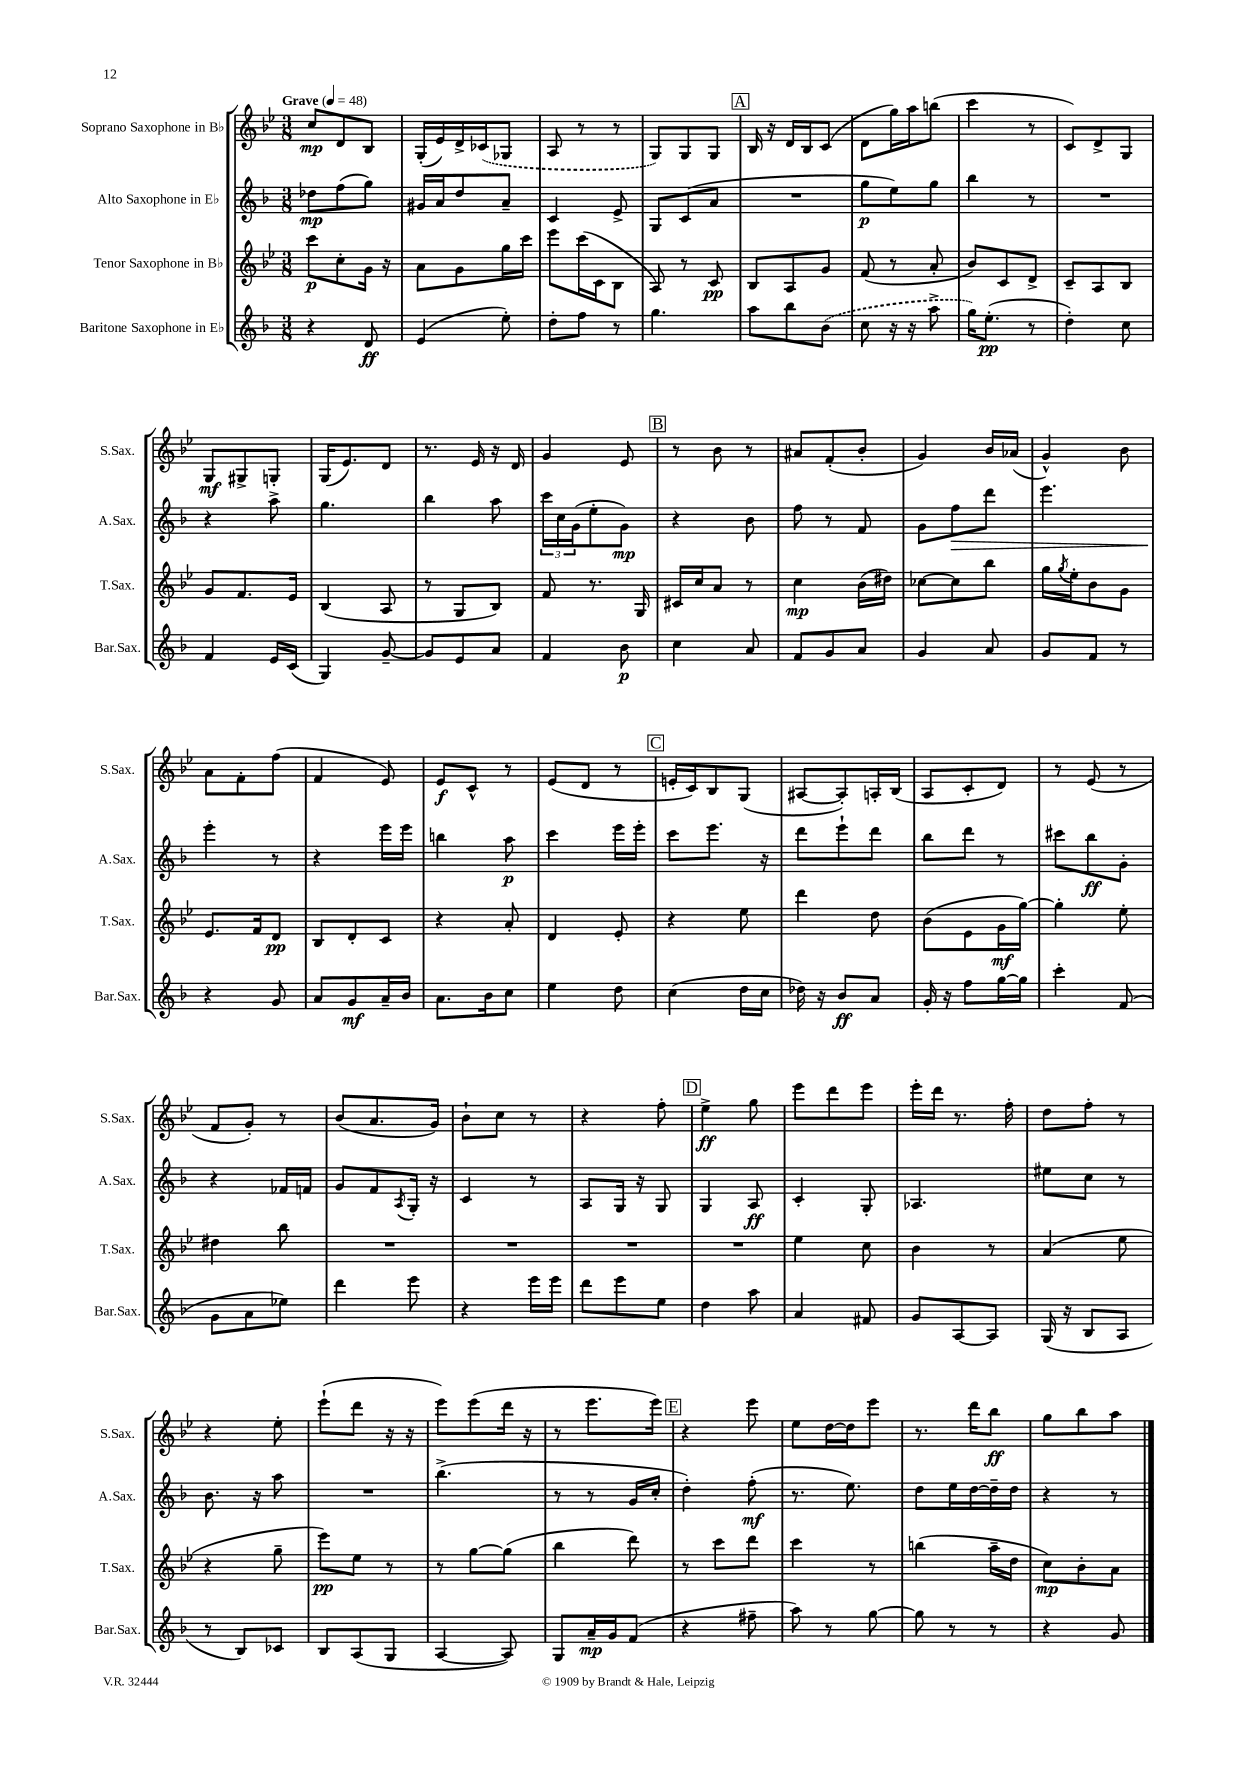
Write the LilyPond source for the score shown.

<<
\new StaffGroup <<
\new Staff = "s0" \with { instrumentName = "Soprano Saxophone in Bb" shortInstrumentName = "S.Sax." } {
    \clef treble \key bes \major \numericTimeSignature \time 3/8 \tempo "Grave" 4 = 48
    c''8\mp d'8 bes8 |
    g16-.( ees'16) d'16-> \once \slurDashed ces'16( ges8 |
    a8 r8 r8 |
    g8) g8 g8 |
    \mark \markup { \box "A" } bes16 r16 d'16 bes16 c'8( |
    d'8 g''16) a''16 b''8( |
    c'''4 r8 |
    c'8) d'8-> g8 |
    g8\mf gis8-> g8-. |
    g16( ees'8.) d'8 |
    r8. ees'16 r16 d'16 |
    g'4 ees'8 |
    \mark \markup { \box "B" } r8 bes'8 r8 |
    ais'8 f'8-.( bes'8-. |
    g'4) bes'16 aes'16( |
    g'4-^) bes'8 |
    a'8 f'8-. f''8( |
    f'4 ees'8) |
    ees'8\f c'8-^ r8 |
    ees'8( d'8 r8 |
    \mark \markup { \box "C" } e'16-. c'16) bes8 g8( |
    ais8~ ais8-.) a16-. bes16( |
    a8 c'8-. d'8) |
    r8 ees'8( r8 |
    f'8 g'8-.) r8 |
    bes'8( a'8. g'16) |
    bes'8-! c''8 r8 |
    r4 f''8-. |
    \mark \markup { \box "D" } ees''4->\ff g''8 |
    ees'''8 d'''8 ees'''8 |
    ees'''16-. d'''16 r8. f''16-. |
    d''8 f''8-. r8 |
    r4 ees''8-. |
    ees'''8-!( d'''8 r16 r16 |
    ees'''8) ees'''8( d'''16 r16 |
    r8 ees'''8. ees'''16) |
    \mark \markup { \box "E" } r4 ees'''8 |
    ees''8 d''16~ d''16 ees'''8 |
    r8. d'''16 bes''8\ff |
    g''8 bes''8 a''8 \bar "|." |
}
\new Staff = "s1" \with { instrumentName = "Alto Saxophone in Eb" shortInstrumentName = "A.Sax." } {
    \clef treble \key f \major \numericTimeSignature \time 3/8
    des''8\mp f''8( g''8) |
    gis'16 a'16 d''8 a'8-- |
    c'4 e'8-> |
    g8 c'8( a'8 |
    \mark \markup { \box "A" } R4. |
    g''8\p e''8) g''8 |
    bes''4 r8 |
    R4. |
    r4 a''8-> |
    g''4. |
    bes''4 a''8 |
    \tuplet 3/2 { c'''16 c''16 g'16( } e''8-. g'8\mp) |
    \mark \markup { \box "B" } r4 bes'8 |
    f''8 r8 f'8 |
    g'8 f''8\> d'''8 |
    e'''4. |
    e'''4-.\! r8 |
    r4 e'''16 e'''16 |
    b''4 a''8\p |
    c'''4 e'''16 e'''16-. |
    \mark \markup { \box "C" } c'''8 e'''8. r16 |
    d'''8 e'''8-! d'''8 |
    bes''8 d'''8 r8 |
    cis'''8 bes''8\ff g'8-. |
    r4 fes'16 f'16 |
    g'8 f'8 \acciaccatura { a8 } g16-. r16 |
    c'4 r8 |
    a8 g16 r16 g8 |
    \mark \markup { \box "D" } g4 a8\ff |
    c'4-. g8-. |
    aes4. |
    eis''8 c''8 r8 |
    bes'8. r16 a''8 |
    R4. |
    bes''4.->( |
    r8 r8 g'16 c''16-. |
    \mark \markup { \box "E" } d''4-.) f''8-.\mf( |
    r8. e''8.) |
    d''8 e''16 d''16~ d''16-- d''16 |
    r4 r8 \bar "|." |
}
\new Staff = "s2" \with { instrumentName = "Tenor Saxophone in Bb" shortInstrumentName = "T.Sax." } {
    \clef treble \key bes \major \numericTimeSignature \time 3/8
    c'''8\p c''8-. g'16 r16 |
    a'8 g'8 g''16 c'''16 |
    ees'''8 c'''16( c'16 bes8 |
    a8) r8 c'8\pp |
    \mark \markup { \box "A" } bes8 a8 g'8 |
    f'8( r8 a'8-. |
    bes'8) c'8 d'8-> |
    c'8-- a8 bes8 |
    g'8 f'8. ees'16 |
    bes4( a8 |
    r8 g8 bes8) |
    f'8 r8. g16 |
    \mark \markup { \box "B" } cis'16 c''16 a'8 r8 |
    c''4\mp bes'16( dis''16) |
    ces''8~ ces''8 bes''8 |
    g''16 \acciaccatura { g''8 } ees''16-. bes'8 g'8 |
    ees'8. f'16 d'8\pp |
    bes8 d'8-. c'8 |
    r4 a'8-. |
    d'4 ees'8-. |
    \mark \markup { \box "C" } r4 ees''8 |
    d'''4 d''8 |
    bes'8( ees'8 g'16\mf g''16~) |
    g''4-. ees''8-. |
    dis''4 bes''8 |
    R4. |
    R4. |
    R4. |
    \mark \markup { \box "D" } R4. |
    ees''4 c''8 |
    bes'4 r8 |
    a'4( ees''8 |
    r4 g''8-- |
    ees'''8\pp) ees''8 r8 |
    r8 g''8~ g''8( |
    bes''4 d'''8) |
    \mark \markup { \box "E" } r8 c'''8 d'''8 |
    c'''4 r8 |
    b''4( a''16-- d''16 |
    c''8\mp) bes'8-. a'8 \bar "|." |
}
\new Staff = "s3" \with { instrumentName = "Baritone Saxophone in Eb" shortInstrumentName = "Bar.Sax." } {
    \clef treble \key f \major \numericTimeSignature \time 3/8
    r4 d'8\ff |
    e'4( e''8-.) |
    d''8-. f''8 r8 |
    g''4. |
    \mark \markup { \box "A" } a''8 bes''8 \once \slurDashed bes'8( |
    c''8 r16 r16 a''8-> |
    g''16) e''8.-.\pp( r8 |
    d''4-.) c''8 |
    f'4 e'16 c'16( |
    g4) g'8~-- |
    g'8 e'8 a'8 |
    f'4 bes'8\p |
    \mark \markup { \box "B" } c''4 a'8 |
    f'8 g'8 a'8 |
    g'4 a'8 |
    g'8 f'8 r8 |
    r4 g'8 |
    a'8 g'8\mf a'16-- bes'16 |
    a'8. bes'16 c''8 |
    e''4 d''8 |
    \mark \markup { \box "C" } c''4( d''16 c''16 |
    des''16) r16 bes'8\ff a'8 |
    g'16-. r16 f''8 g''16~ g''16 |
    c'''4-. f'8( |
    g'8 a'8 ees''8) |
    d'''4 e'''8 |
    r4 e'''16 e'''16 |
    d'''8 e'''8 e''8 |
    \mark \markup { \box "D" } d''4 a''8 |
    a'4 fis'8 |
    g'8 a8~ a8 |
    g16( r16 bes8 a8 |
    r8 bes8) ces'8 |
    bes8 a8( g8 |
    a4~ a8) |
    g8 a'16--\mp g'16 f'8( |
    \mark \markup { \box "E" } r4 fis''8-- |
    a''8) r8 g''8~ |
    g''8 r8 r8 |
    r4 g'8 \bar "|." |
}
>>
>>
\layout { \context { \Score \remove "Bar_number_engraver" } }
